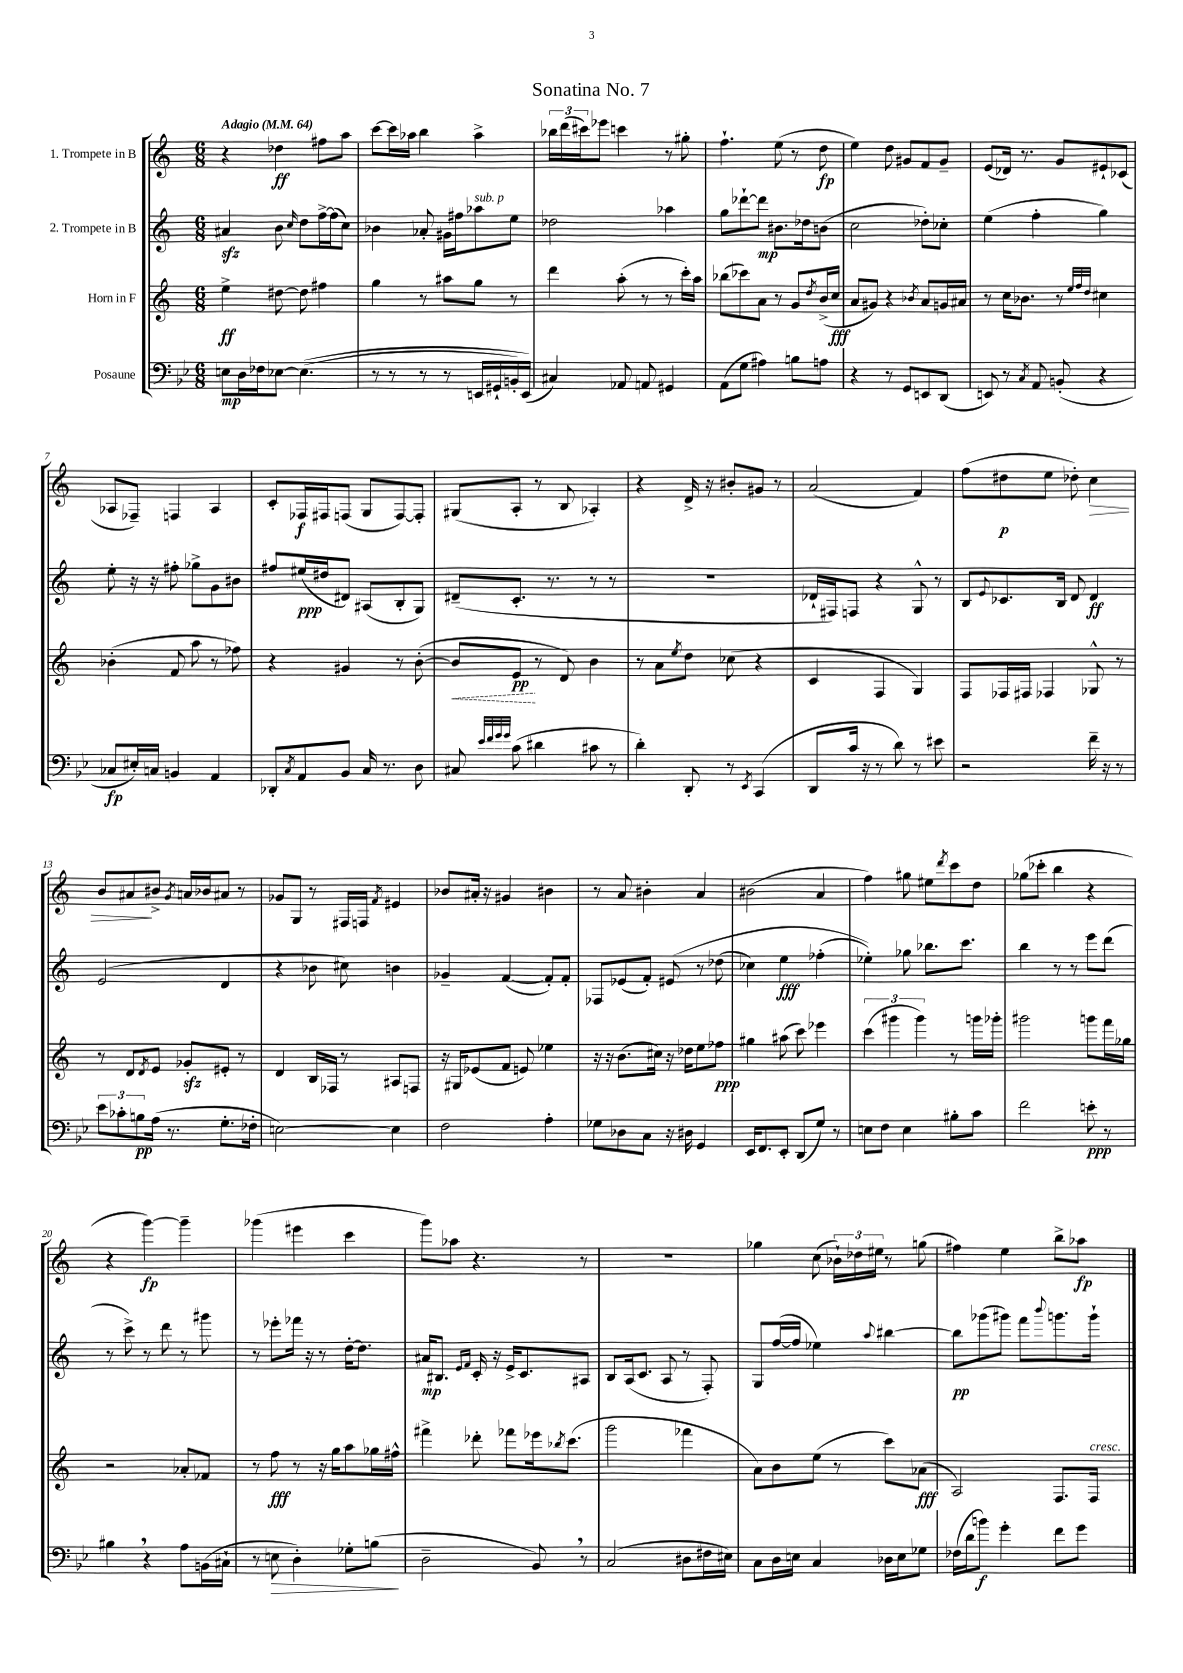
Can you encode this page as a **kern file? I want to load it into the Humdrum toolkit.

**kern	**dynam	**kern	**dynam	**kern	**dynam	**kern	**dynam
*part4	*part4	*part3	*part3	*part2	*part2	*part1	*part1
*staff4	*staff4	*staff3	*staff3	*staff2	*staff2	*staff1	*staff1
*I"Posaune	*	*I"Horn in F	*	*I"2. Trompete in B	*	*I"1. Trompete in B	*
*clefF4	*	*clefG2	*	*clefG2	*	*clefG2	*
*k[b-e-]	*	*k[]	*	*k[]	*	*k[]	*
*M6/8	*	*M6/8	*	*M6/8	*	*M6/8	*
*MM64	*	*MM64	*	*MM64	*	*MM64	*
=1	=1	=1	=1	=1	=1	=1	=1
!	!	!	!	!	!	!LO:TX:a:B:t=Adagio	!
8En\L	mp	4ee^\	ff	4a#Xzz/	.	4r	.
16D\L	.	.	.	.	.	.	.
16F-X\J	.	.	.	.	.	.	.
[8E-X\J	.	[8dd#X\	.	8b\	.	4dd-X\	ff
.	.	.	.	16qqcc/	.	.	.
((4.E-\]	.	8dd#\]	.	8dd\L	.	.	.
.	.	4ff#X\	.	[16ff^\L	.	8ff#X\L	.
.	.	.	.	(16ff\J]	.	.	.
.	.	.	.	8cc\J)	.	8aa\J	.
=2	=2	=2	=2	=2	=2	=2	=2
8r	.	4gg\	.	4b-X\	.	[8ccc\L	.
8r	.	.	.	.	.	16ccc\L]	.
.	.	.	.	.	.	16aa-X\JJ	.
8r	.	8r	.	8a-X'/	.	4bb\	.
8r	.	8aa#X\L	.	16g#X\LL	.	.	.
.	.	.	.	16ff#X\J	.	.	.
!	!	!	!	!LO:TX:a:i:t=sub. p	!	!	!
16EEn/LL	.	8gg\J	.	8aa-X\	.	4aa-^\	.
16GG#X`/	.	.	.	.	.	.	.
16BBn'/)	.	8r	.	8ee\J	.	.	.
(16EE/JJ)	.	.	.	.	.	.	.
=3	=3	=3	=3	=3	=3	=3	=3
4C#X/)	.	4ddd\	.	2dd-X\	.	24bb-X\LL	.
.	.	.	.	.	.	(24ddd\	.
.	.	.	.	.	.	24ccc#X\J)	.
.	.	.	.	.	.	8eee-X\J	.
8AA-X/	.	(8aa'\	.	.	.	4cccn\	.
8AAn/	.	8r	.	.	.	.	.
4GG#X/	.	8r	.	4aa-X\	.	8r	.
.	.	16ccc'\LL)	.	.	.	8gg#X'\	.
.	.	16aa\JJ	.	.	.	.	.
=4	=4	=4	=4	=4	=4	=4	=4
(8AA\L	.	(8bb-X\L	.	8gg\L	.	4.ff`\	.
8G\J	.	8ccc-X\)	.	[8ddd-X`\	.	.	.
4A#X\)	.	8a\J	.	8ddd-\J]	mp	.	.
.	.	8r	.	8.b#X\L	.	(8ee\	.
8Bn\L	.	8g/L	.	.	.	8r	.
.	.	.	.	16dd-X\k	.	.	.
.	.	8qdd/	.	.	.	.	.
8An\J	.	(16b^/L	.	(8bn\J	.	8dd\	fp
.	.	16cc/JJ	fff	.	.	.	.
=5	=5	=5	=5	=5	=5	=5	=5
4r	.	8a/L	.	2cc\	.	4ee\)	.
.	.	8g#X/J)	.	.	.	.	.
8r	.	4r	.	.	.	8dd\	.
8GG/L	.	.	.	.	.	8g#X/L	.
.	.	8qb-X/	.	.	.	.	.
8EEn/	.	8a/L	.	8dd-X'\L)	.	8f/	.
(8DD/J	.	16gn/L	.	8cc-X'\J	.	8g#~/J	.
.	.	16a#X/JJ	.	.	.	.	.
=6	=6	=6	=6	=6	=6	=6	=6
8EEn/)	.	8r	.	(4ee\	.	(8e/L	.
8r	.	16cc\KL	.	.	.	16d-X/Jk)	.
.	.	8.b-X\J	.	.	.	8.r	.
8qC/	.	.	.	.	.	.	.
8AA/	.	.	.	4ff'\	.	.	.
(8BBn'/	.	8r	.	.	.	8g/L	.
.	.	32qqee/LLL	.	.	.	.	.
.	.	32qqff/	.	.	.	.	.
.	.	32qqdd/JJJ	.	.	.	.	.
4r	.	4cc#X\	.	4gg\)	.	8e#X`/	.
.	.	.	.	.	.	(8c-X/J	.
!!LO:LB:g=z
=7	=7	=7	=7	=7	=7	=7	=7
8C-X/L	fp	(4b-X'\	.	8ee'\	.	8A-X/L	.
16E#X'/L)	.	.	.	16r	.	8F-X~/J)	.
16Cn/JJ	.	.	.	16r	.	.	.
4BBn/	.	8f/	.	8ff#X'\	.	4Fn/	.
.	.	8aa\	.	8gg-X^\L	.	.	.
4AA/	.	8r	.	8g\	.	4A-/	.
.	.	8ff-X\)	.	8b#X\J	.	.	.
=8	=8	=8	=8	=8	=8	=8	=8
8DD-X'/L	.	4r	.	8ff#X/L	.	8c'/L	.
8qC/	.	.	.	.	.	.	.
8AA/	.	.	.	(16ee#X/L	ppp	16F-X/L	f
.	.	.	.	16dd#X/J	.	16F#X/J	.
8BB-/J	.	4g#X/	.	8d#X/J)	.	(8Fn/J	.
16C/	.	.	.	(8A#X/L	.	8G/L	.
8.r	.	.	.	.	.	.	.
.	.	8r	.	8B'/	.	[8F/)	.
8D\	.	([8b'\	.	8G/J)	.	8F'/J]	.
=9	=9	=9	=9	=9	=9	=9	=9
!	!	!	!LO:HP:b	!	!	!	!
8C#X/	.	8b/L]	<	(8d#X~/L	.	(8G#X/L	.
32qqe-/LLL	.	.	.	.	.	.	.
32qqf/	.	.	.	.	.	.	.
32qqg/	.	.	.	.	.	.	.
32qqg/JJJ	.	.	.	.	.	.	.
(8c\	.	8e/J	pp	8.c'/J	.	8A'/J	.
4d#X\	.	8r	[	.	.	8r	.
.	.	.	.	8.r	.	.	.
.	.	8d/)	.	.	.	8B/	.
8c#X\	.	4b\	.	8r	.	4A-X'/)	.
8r	.	.	.	8r	.	.	.
=10	=10	=10	=10	=10	=10	=10	=10
4d'\)	.	8r	.	2.r	.	4r	.
.	.	8a\L	.	.	.	.	.
.	.	8qee/	.	.	.	.	.
8DD'/	.	8dd\J	.	.	.	16d^/	.
.	.	.	.	.	.	16r	.
8r	.	(8cc-X\	.	.	.	8b#X'/L	.
8qEE-/	.	.	.	.	.	.	.
(4CC/	.	4r	.	.	.	8g#X/J	.
.	.	.	.	.	.	8r	.
=11	=11	=11	=11	=11	=11	=11	=11
8DD/L	.	4c/	.	16d-X`/LL	.	(2a/	.
.	.	.	.	16F#X/J)	.	.	.
16c/Jk	.	.	.	8Fn/J	.	.	.
16r	.	.	.	.	.	.	.
8r	.	4F/	.	4r	.	.	.
8d\)	.	.	.	.	.	.	.
8r	.	4G/)	.	8G^^/	.	4f/)	.
8e#X\	.	.	.	8r	.	.	.
=12	=12	=12	=12	=12	=12	=12	=12
2r	.	8F/L	.	8B/L	.	(8ff\L	.
.	.	.	.	8qqe/	.	.	.
.	.	16F-X/L	.	8.c-X/	.	8dd#X\	p
.	.	16F#X/JJ	.	.	.	.	.
.	.	4F-X/	.	.	.	8ee\J	.
.	.	.	.	16B/Jk	.	.	.
.	.	.	.	8d/	.	8dd-X'\)	.
!	!	!	!	!	!	!	!LO:HP:b
16f~\	.	8G-X^^/	.	4d/	ff	4cc\	>
16r	.	.	.	.	.	.	.
8r	.	8r	.	.	.	.	.
!!LO:LB:g=z
=13	=13	=13	=13	=13	=13	=13	=13
12e-\L	.	8r	.	(2e/	.	8b/L	.
12c-X'\	.	.	.	.	.	.	.
.	.	8d/L	.	.	.	8a#X/	.
12Bn\	pp	.	.	.	.	.	.
.	.	8qd/	.	.	.	.	.
(16A\Jk	.	8e/J	.	.	.	8b#X^/J	]
8.r	.	.	.	.	.	.	.
.	.	.	.	.	.	8qg/	.
.	.	8g-Xzz'/L	.	.	.	16an/LL	.
.	.	.	.	.	.	16b-X/J	.
8.G'\L	.	8e#X'/J	.	4d/	.	8a#X/J	.
.	.	8r	.	.	.	8r	.
16F-X'\Jk	.	.	.	.	.	.	.
=14	=14	=14	=14	=14	=14	=14	=14
[2En\)	.	4d/	.	4r	.	8g-X/L	.
.	.	.	.	.	.	8G/J	.
.	.	16B/LL	.	8b-X\	.	8r	.
.	.	16F-X/JJ	.	.	.	.	.
.	.	8r	.	8cc#X\)	.	16F#X/LL	.
.	.	.	.	.	.	16Fn/JJ	.
.	.	.	.	.	.	8qf/	.
4E\]	.	8A#X/L	.	4bn\	.	4e#X/	.
.	.	8Fn/J	.	.	.	.	.
=15	=15	=15	=15	=15	=15	=15	=15
2F\	.	16r	.	4g-X~/	.	8b-X/L	.
.	.	16G#X/KL	.	.	.	.	.
.	.	(8e-X/	.	.	.	16a#X'/Jk	.
.	.	.	.	.	.	16r	.
.	.	8f/J	.	([4f/	.	4g#X/	.
.	.	8en/)	.	.	.	.	.
4A'\	.	4ee-X\	.	8f'/L])	.	4b#X\	.
.	.	.	.	8f'/J	.	.	.
=16	=16	=16	=16	=16	=16	=16	=16
8G-X\L	.	16r	.	8F-X/L	.	8r	.
.	.	16r	.	.	.	.	.
8D-X\	.	(8.b\L	.	(8e-X/	.	8a/	.
8C\J	.	.	.	8f'/J)	.	4b#X'\	.
.	.	16cc#X\Jk)	.	.	.	.	.
16r	.	16r	.	(8e#X/	.	.	.
16D#X\	.	16dd-X\KL	.	.	.	.	.
4GG/	.	8ee\	.	8r	.	4a/	.
.	.	8ff-X\J	ppp	(8dd-X\	.	.	.
=17	=17	=17	=17	=17	=17	=17	=17
16EE-/KL	.	4gg#X\	.	4cc-X\)	.	(2b#X\	.
8.FF/	.	.	.	.	.	.	.
8EE-'/J	.	(8aa#X\	.	4ee\	fff	.	.
(8DD/L	.	8ccc\)	.	.	.	.	.
8G/J)	.	4eee-X\	.	(4ff-X'\	.	4a/	.
8r	.	.	.	.	.	.	.
=18	=18	=18	=18	=18	=18	=18	=18
8En\L	.	(6ccc\	.	4ee-X'\))	.	4ff\)	.
8F\J	.	.	.	.	.	.	.
.	.	6ggg#X\	.	.	.	.	.
4E\	.	.	.	8gg-X\	.	8gg#X\	.
.	.	6ggg#\)	.	.	.	.	.
.	.	.	.	8.bb-X\L	.	8ee#X\L	.
.	.	.	.	.	.	8qddd/	.
8B#X'\L	.	8r	.	.	.	8ccc\	.
.	.	.	.	8.ccc\J	.	.	.
8c\J	.	16gggn\LL	.	.	.	8dd\J	.
.	.	16ggg-X'\JJ	.	.	.	.	.
=19	=19	=19	=19	=19	=19	=19	=19
2f\	.	2ggg#X\	.	4bb\	.	(8gg-X\L	.
.	.	.	.	.	.	8ccc-X'\J	.
.	.	.	.	8r	.	4bb\	.
.	.	.	.	8r	.	.	.
8en'\	ppp	8gggn\L	.	8eee\L	.	4r	.
8r	.	16fff\L	.	(8ddd\J	.	.	.
.	.	16gg-X\JJ	.	.	.	.	.
!!LO:LB:g=z
=20	=20	=20	=20	=20	=20	=20	=20
4B#X,\	.	2r	.	8r	.	4r	.
.	.	.	.	8ccc^\)	.	.	.
4r	.	.	.	8r	.	[4ggg\)	fp
.	.	.	.	8ddd\	.	.	.
8A\L	.	8a-X'/L	.	8r	.	4ggg~\]	.
(16BBn\L	.	8f-X/J	.	8ggg#X\	.	.	.
16C#X`\JJ	.	.	.	.	.	.	.
=21	=21	=21	=21	=21	=21	=21	=21
8r	.	8r	.	8r	.	(4ggg-X\	.
!	!LO:HP:b	!	!	!	!	!	!
8En\	>	8ff\	fff	8eee-X'\L	.	.	.
4D'\)	.	8r	.	16fff-X\Jk	.	4eee#X\	.
.	.	.	.	16r	.	.	.
.	.	16r	.	8r	.	.	.
.	.	16gg\KL	.	.	.	.	.
8G-X'\L	.	8aa\	.	[16dd'\KL	.	4ccc\	.
.	.	.	.	8.dd\J]	.	.	.
(8Bn\J	.	16gg-X\L	.	.	.	.	.
.	.	16ff#X^^\JJ	.	.	.	.	.
.	]	.	.	.	.	.	.
=22	=22	=22	=22	=22	=22	=22	=22
2D~\	.	4fff#X^\	.	16a#X/KL	mp	8ggg\L)	.
.	.	.	.	8.B#X/J	.	.	.
.	.	.	.	.	.	8aa-X\J	.
.	.	.	.	16qqe/LL	.	.	.
.	.	.	.	16qqf/JJ	.	.	.
.	.	8ddd-X'\	.	16c'/	.	4.r	.
.	.	.	.	16r	.	.	.
.	.	8fff-X\L	.	16e^/KL	.	.	.
.	.	.	.	8.c/	.	.	.
8BB-,/)	.	16eee-X\k	.	.	.	.	.
.	.	8qbb-X/	.	.	.	.	.
.	.	(8.ccc\J	.	.	.	.	.
8r	.	.	.	8A#X/J	.	8r	.
=23	=23	=23	=23	=23	=23	=23	=23
(2C/	.	2ggg\	.	8B/L	.	2.r	.
.	.	.	.	(16A/k	.	.	.
.	.	.	.	8.c/J	.	.	.
.	.	.	.	8A/	.	.	.
8D#X\L	.	4fff-X\	.	8r	.	.	.
16F#X\L	.	.	.	8F'/)	.	.	.
16E#X\JJ)	.	.	.	.	.	.	.
=24	=24	=24	=24	=24	=24	=24	=24
8C\L	.	8a\L)	.	8G/L	.	4gg-X\	.
16D\L	.	8b\	.	([16ff/L	.	.	.
16En\JJ	.	.	.	16ff/JJ]	.	.	.
4C/	.	(8ee\J	.	4ee-X\)	.	(8cc\	.
.	.	8r	.	.	.	24b-X`\LL)	.
.	.	.	.	.	.	24dd-X\	.
.	.	.	.	.	.	24ee#X\JJ	.
.	.	.	.	8qqaa/	.	.	.
16D-X\LL	.	8ccc\L)	.	[4bb#X\	.	8r	.
16E\J	.	.	.	.	.	.	.
8G-X\J	.	(8a-X\J	fff	.	.	(8ggn\	.
=25	=25	=25	=25	=25	=25	=25	=25
(16F-X\LL	.	2A/)	.	8bb#\L]	pp	4ff#X\)	.
16d\J	.	.	.	.	.	.	.
8bn\J)	f	.	.	(8ggg-X\	.	.	.
4g'\	.	.	.	8ggg#X\J)	.	4ee\	.
.	.	.	.	8fff\L	.	.	.
.	.	.	.	8qqbbb/	.	.	.
8f\L	.	8.F/L	.	8.gggn\	.	8bb^\L	.
8g\J	.	.	.	.	.	8aa-X\J	fp
!	!	!LO:TX:a:i:t=cresc.	!	!	!	!	!
.	.	16F/Jk	.	16ggg`\Jk	.	.	.
==	==	==	==	==	==	==	==
*-	*-	*-	*-	*-	*-	*-	*-
